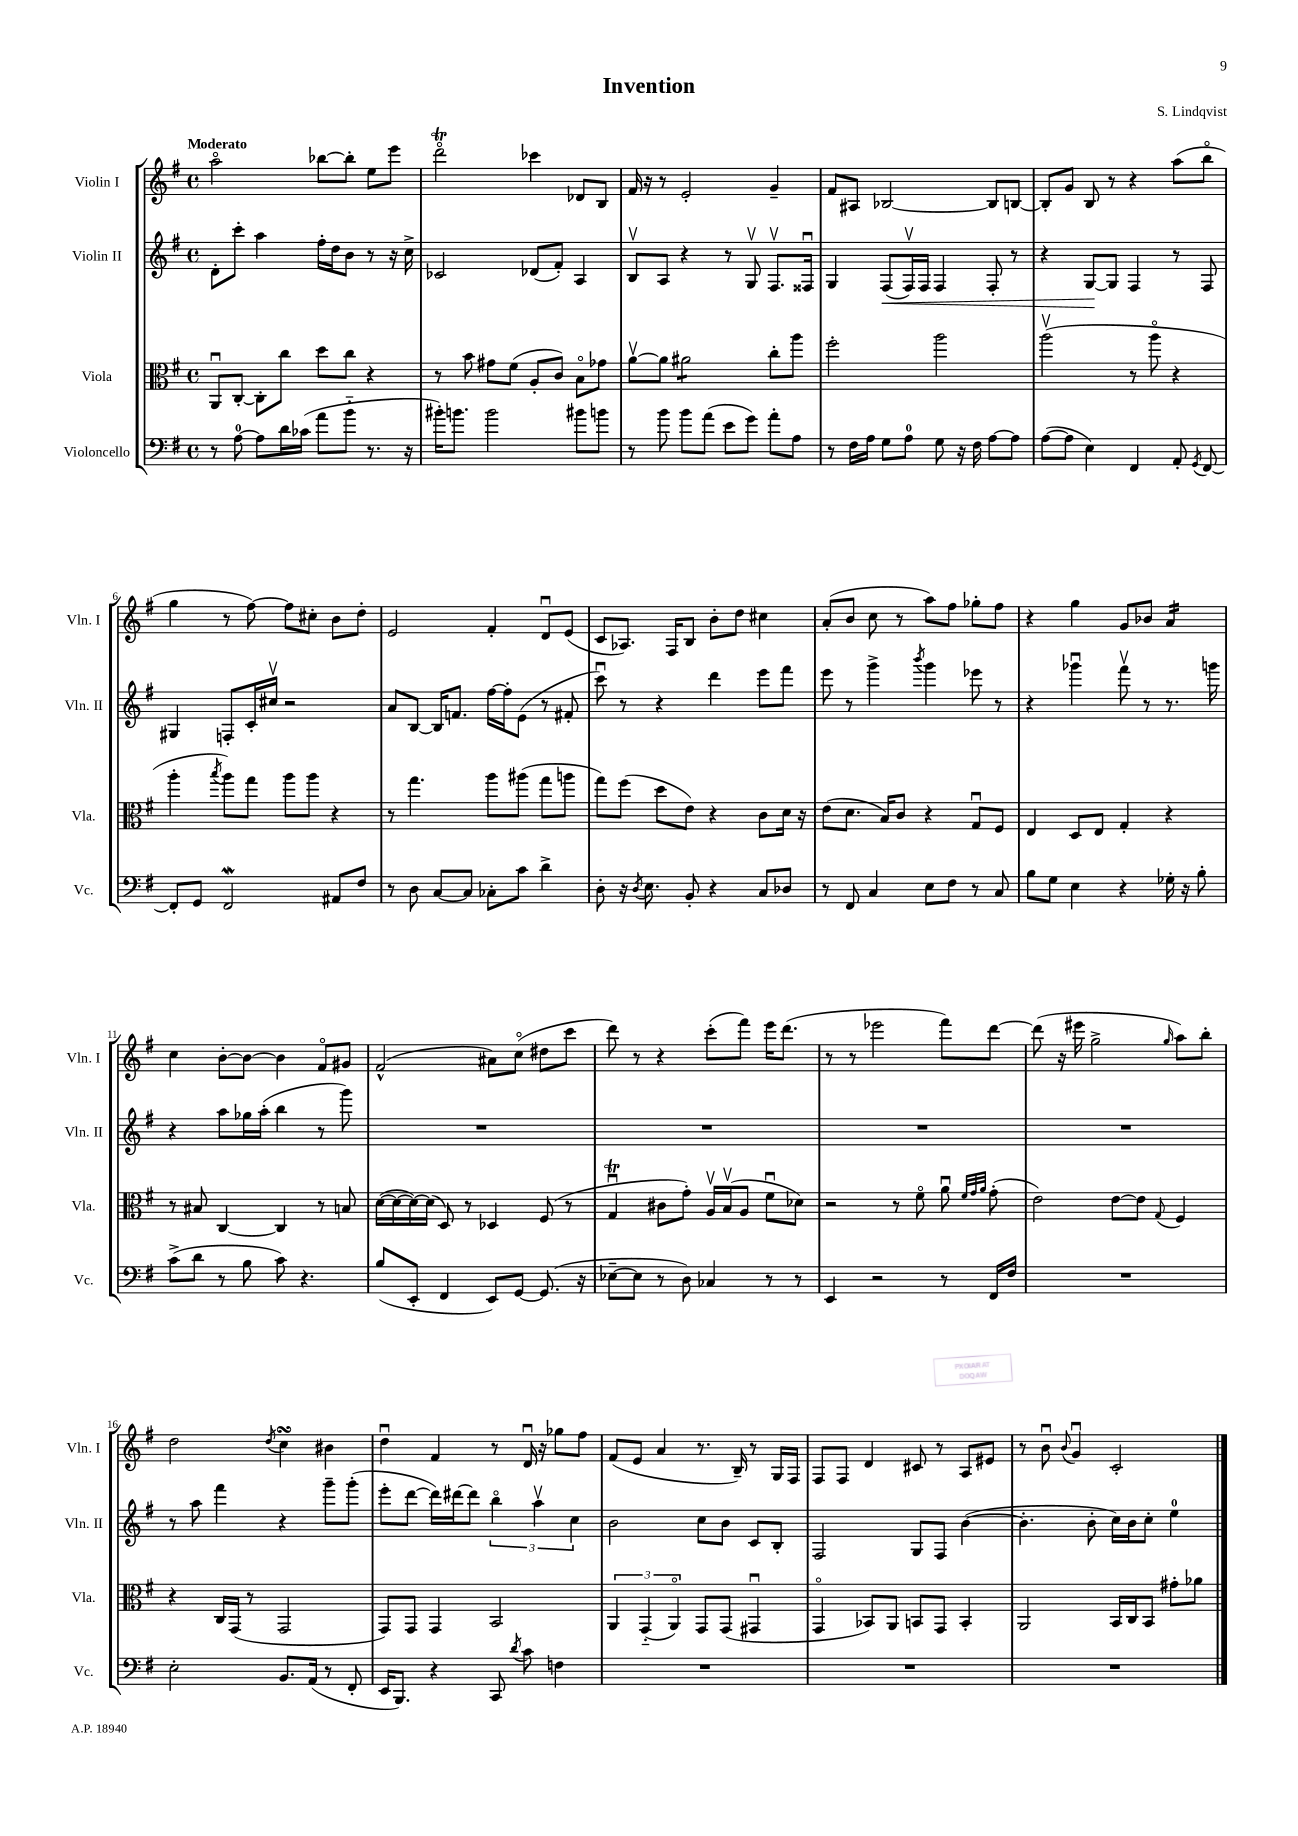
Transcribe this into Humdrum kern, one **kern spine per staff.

**kern	**kern	**kern	**kern
*staff4	*staff3	*staff2	*staff1
*clefF4	*clefC3	*clefG2	*clefG2
*k[f#]	*k[f#]	*k[f#]	*k[f#]
*M4/4	*M4/4	*M4/4	*M4/4
*met(c)	*met(c)	*met(c)	*met(c)
8r	8AAu	8d'	2aao
[8A	[8C'	8ccc'	.
8A]	8C']	4aa	.
16d	8cc	.	.
(16c-	.	.	.
8a	8dd	16ff#'	[8bb-
.	.	16dd	.
8b'~	8cc	8b	8bb-']
8.r	4r	8r	8ee
.	.	16r	8eee
16r	.	16cc^	.
=	=	=	=
16b#')	8r	2c-	2dddo
8.b	.	.	.
.	8b	.	.
2b	8g#	.	.
.	(8f#	.	.
.	8A'	(8d-	4ccc-
.	8c)	8f#')	.
8b#	8Bo	4A	8d-
8b	8g-	.	8B
=	=	=	=
8r	[8av	8Bv	16f#
.	.	.	16r
8b	8a]	8A	8r
8b	2a#	4r	2e'
(8a	.	.	.
8e	.	8r	.
8g)	.	8Gv	.
8a'	8cc'	8.F#v	4g~
8A	8aa	.	.
.	.	16F##u	.
=	=	=	=
8r	2ff#'	4G	8f#
16F#	.	.	8A#
16A	.	.	.
8G	.	(8F#	[2B-
8A	.	16F#v)	.
.	.	16F#	.
8G	2aa	4F#	.
16r	.	.	.
16F#	.	.	.
[8A	.	8F#'	8B-]
8A]	.	8r	[8B
=	=	=	=
([8A	(2aav	4r	8B']
8A]	.	.	8g
4E)	.	[8G	8B
.	.	8G]	8r
4FF#	8r	4F#	4r
.	8aao	.	.
8AA'	4r	8r	(8aa
8qGG	.	.	.
[8FF#	.	8F#	8bbo
=	=	=	=
8FF#']	4aa'	4G#	4gg
8GG	.	.	.
.	8qbb	.	.
2FF#	8aa)	8F'	8r
.	8gg	16c'	[8ff#)
.	.	16cc#v	.
.	8aa	2r	8ff#]
.	8aa	.	8cc#'
8AA#	4r	.	8b
8F#	.	.	8dd'
=	=	=	=
8r	8r	8a	2e
8D	4.gg	[8B	.
[8C	.	16B]	.
.	.	8.f	.
8C]	.	.	.
8C-'	8aa	[16ff#	4f#'
.	.	16ff#']	.
8c	(8aa#	(8e	.
4d^	8gg	8r	8du
.	8aa	8f#'	(8e
=	=	=	=
8D'	8gg)	8cccu)	8c
16r	(8ff#	8r	8.A-)
8qD	.	.	.
8.E	.	.	.
.	8dd	4r	.
.	.	.	16F#
8BB'	8e)	.	8B
4r	4r	4ddd	8b'
.	.	.	8dd
8C	8c	8eee	4cc#
8D-	16d	8fff#	.
.	16r	.	.
=	=	=	=
8r	(8e	8eee	(8a'
8FF#	8.d	8r	8b
4C	.	4ggg^	8cc
.	16B)	.	.
.	8c	.	8r
.	.	8qbbb	.
8E	4r	4ggg	8aa)
8F#	.	.	8ff#
8r	8Gu	8eee-	8gg-'
8C	8F#	8r	8ff#
=	=	=	=
8B	4E	4r	4r
8G	.	.	.
4E	8D	4ggg-u	4gg
.	8E	.	.
4r	4G'	8fff#v	8g
.	.	8r	8b-
16G-'	4r	8.r	4a
16r	.	.	.
8B'	.	.	.
.	.	16ggg	.
=	=	=	=
(8c^	8r	4r	4cc
8d	8B#	.	.
8r	[4C	8aa	[8b'
8B	.	16gg-	8b_
.	.	(16aa'	.
8c)	4C]	4bb	4b]
4.r	.	.	.
.	8r	8r	8f#o
.	8B	8ggg)	8g#
=	=	=	=
(8B	([16d	1r	(2f#^^
.	16d_	.	.
8EE'	16d_)	.	.
.	(16d]	.	.
4FF#	8D)	.	.
.	8r	.	.
8EE)	4D-	.	8a#)
[8GG	.	.	(8cco
(8.GG]	(8F#	.	8dd#
.	8r	.	8ccc
16r	.	.	.
=	=	=	=
[8E-~	4Gu	1r	8ddd)
8E-]	.	.	8r
8r	8c#	.	4r
8D)	8g')	.	.
4C-	16Av	.	(8ccc'
.	(16Bv	.	.
.	8A	.	8fff#)
8r	8f#u	.	16eee
.	.	.	(8.ddd
8r	8d-)	.	.
=	=	=	=
4EE	2r	1r	8r
.	.	.	8r
2r	.	.	2eee-
.	8r	.	.
.	8f#o	.	.
8r	8au	.	8fff#)
.	32qqf#	.	.
.	32qqg	.	.
.	32qqa	.	.
16FF#	(8g'	.	[8ddd
16F#	.	.	.
=	=	=	=
1r	2e)	1r	(8ddd]
.	.	.	16r
.	.	.	16eee#
.	.	.	2gg^
.	[8e	.	.
.	8e]	.	.
.	8qqG	.	16qqgg
.	4F#	.	8aa)
.	.	.	8bb'
=	=	=	=
2E'	4r	8r	2dd
.	.	8aa	.
.	16C	4fff#	.
.	(16GG	.	.
.	8r	.	.
.	.	.	8qdd
8.BB	2GG	4r	4cc
(16AA	.	.	.
8r	.	8ggg~	4b#
8FF#'	.	(8ggg'	.
=	=	=	=
16EE	8GG)	8eee'	4ddu
8.BBB)	.	.	.
.	8GG	[8ddd	.
4r	4GG	16ddd])	4f#
.	.	[16ddd#	.
.	.	8ddd#]	.
8CC	2BB	6bbo	8r
8qd	.	.	.
8c	.	.	16du
.	.	6aav	.
.	.	.	16r
4F	.	.	8gg-
.	.	6cc	.
.	.	.	8ff#
=	=	=	=
1r	6AA	2b	(8f#
.	.	.	8e
.	(6GG'~	.	.
.	.	.	4a
.	6AAo)	.	.
.	8GG	8cc	8.r
.	(8GG	8b	.
.	.	.	16B~)
.	4GG#u	8c	8r
.	.	8B'	16G
.	.	.	16F#
=	=	=	=
1r	4GGo	2F#	8F#
.	.	.	8F#
.	8BB-)	.	4d
.	8AA	.	.
.	8BB	8G	8c#
.	8GG	8F#	8r
.	4BB'	([4b	8A
.	.	.	8e#
=	=	=	=
1r	2AA	4.b']	8r
.	.	.	8bu
.	.	.	8qqb
.	.	.	4gu
.	.	8b'	.
.	16BB	16cc)	2c'
.	16C	16b	.
.	8BB	8cc'	.
.	8g#'	4ee	.
.	8a-	.	.
==	==	==	==
*-	*-	*-	*-
